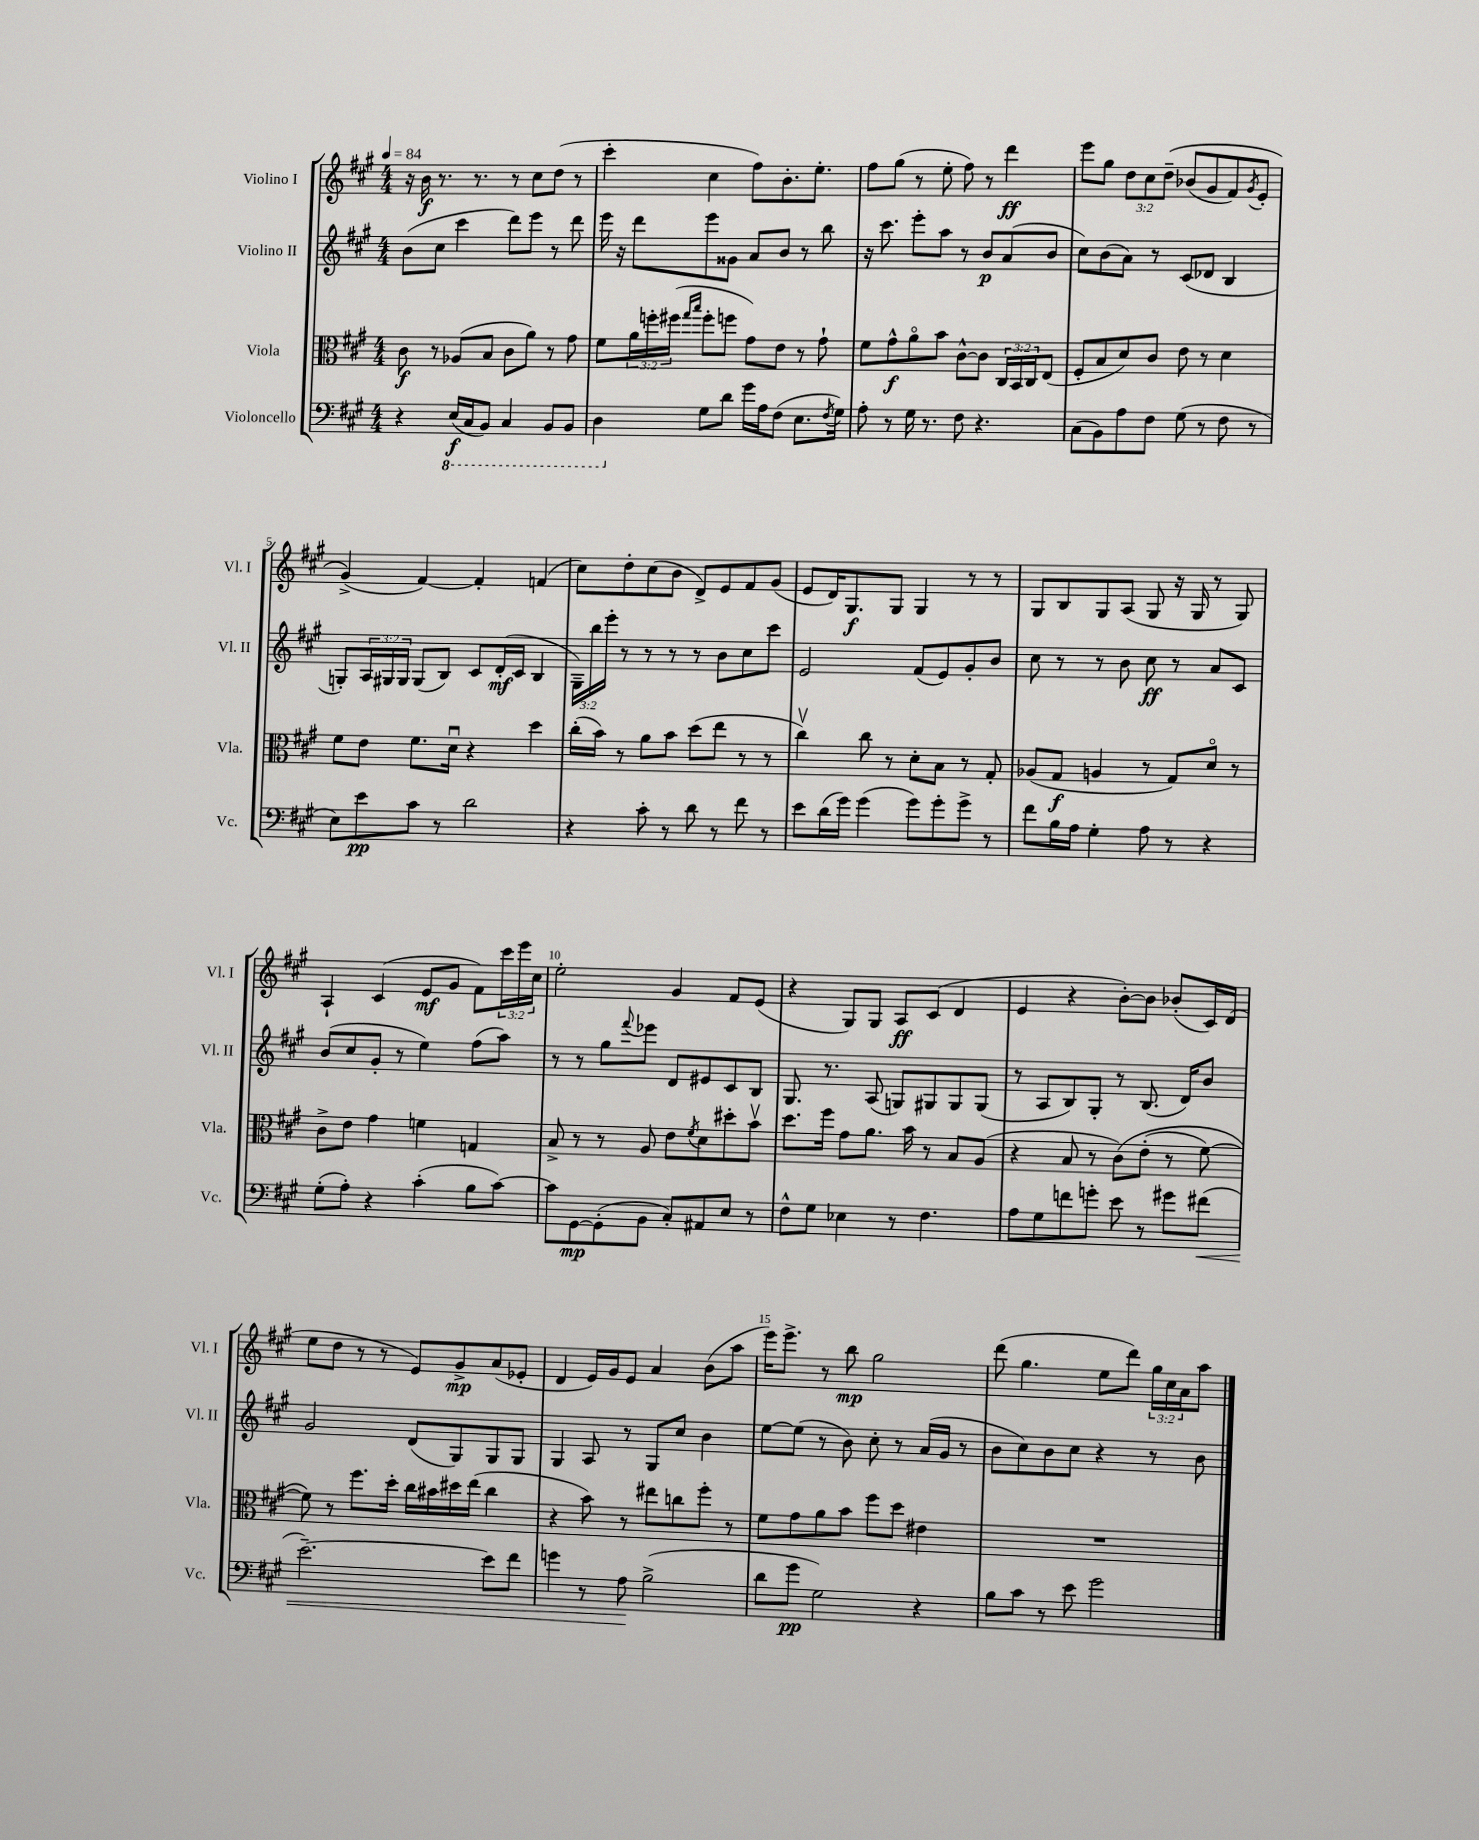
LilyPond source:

<<
\new StaffGroup <<
\new Staff = "s0" \with { instrumentName = "Violino I" shortInstrumentName = "Vl. I" } {
    \clef treble \key a \major \numericTimeSignature \time 4/4 \override Staff.TupletNumber.text = #tuplet-number::calc-fraction-text \tempo 4 = 84
    r16 b'16\f r8. r8. r8 cis''8 d''8( r8 |
    cis'''4-. cis''4 fis''8) b'8.-. e''8.-. |
    fis''8 gis''8( r8 e''8-. fis''8) r8 d'''4\ff |
    e'''8 gis''8 \tuplet 3/2 { d''8 cis''8 d''8--\( } bes'8( gis'8 fis'8) \acciaccatura { gis'8 } e'8-. |
    gis'4->(\) fis'4~) fis'4-. f'4( |
    cis''8) d''8-. cis''8( b'8 d'8->) e'8 fis'8 gis'8( |
    e'8 d'16) gis8.\f gis8 gis4 r8 r8 |
    gis8 b8 gis8 a8( gis8 r16 gis16 r8 gis8) |
    a4-! cis'4( e'8\mf gis'8 fis'8) \tuplet 3/2 { cis'''16 e'''16 cis''16 } |
    e''2-. gis'4 fis'8 e'8( |
    r4 gis8) gis8 a8\ff cis'8( d'4 |
    e'4 r4 b'8~-.) b'8 bes'8-.( cis'16) d'16( |
    e''8 d''8 r8 r8 e'8) gis'8->\mp a'8( ees'8-. |
    d'4 e'16) gis'16 e'8 a'4 b'8( a''8 |
    e'''16) e'''8.-> r8 b''8\mp gis''2 |
    d'''8( gis''4. e''8 d'''8) \tuplet 3/2 { gis''16 cis''16 a'16 } a''8 \bar "|." |
}
\new Staff = "s1" \with { instrumentName = "Violino II" shortInstrumentName = "Vl. II" } {
    \clef treble \key a \major \numericTimeSignature \time 4/4 \override Staff.TupletNumber.text = #tuplet-number::calc-fraction-text
    b'8( cis''8 cis'''4 d'''8) e'''8 r8 d'''8 |
    e'''16 r16 d'''8 e'''8 gisis'8 a'8 b'8 r8 b''8 |
    r16 cis'''8. e'''8-. a''8 r8 b'8\p a'8( b'8 |
    cis''8) b'8( a'8) r8 cis'8( des'8 b4 |
    g8-.) \tuplet 3/2 { a16 gis16 gis16 } gis8( b8) cis'8 d'16-.\mf( cis'16 b4 |
    \tuplet 3/2 { gis16--) b''16 e'''16-. } r8 r8 r8 r8 b'8 cis''8 cis'''8 |
    e'2 fis'8( e'8) gis'8-. b'8 |
    cis''8 r8 r8 b'8 cis''8\ff r8 a'8 cis'8 |
    b'8( cis''8 gis'8-. r8 e''4) fis''8( a''8) |
    r8 r8 gis''8 \appoggiatura { fis'''8 } ees'''8 d'8 eis'8 cis'8 b8 |
    gis8. r8. a8( g8) gis8 gis8 gis8( |
    r8 a8 b8) gis8-. r8 b8.( d'16) b'8 |
    gis'2 d'8( gis8) gis8 gis8 |
    gis4 a8 r8 gis8 cis''8 b'4 |
    e''8~ e''8( r8 b'8) cis''8-. r8 a'16( gis'16 r8 |
    b'8 cis''8) b'8 cis''8 r4 r8 b'8 \bar "|." |
}
\new Staff = "s2" \with { instrumentName = "Viola" shortInstrumentName = "Vla." } {
    \clef alto \key a \major \numericTimeSignature \time 4/4 \override Staff.TupletNumber.text = #tuplet-number::calc-fraction-text
    cis'8\f r8 aes8( b8 cis'8 a'8) r8 gis'8 |
    fis'8 \tuplet 3/2 { a'16 f''16-. fis''16( } \grace { gis''16 b''16 } fis''8-. f''8 gis'8) e'8 r8 gis'8-! |
    fis'8 gis'8-^\f a'8\flageolet b'8 cis'8~-^ cis'8 \tuplet 3/2 { cis16 b,16 cis16 } e8( |
    fis8-. b8 d'8) cis'8 e'8 r8 d'4 |
    fis'8 e'8 fis'8. d'16\downbow r4 d''4 |
    cis''16-.( b'16) r8 a'8 b'8 d''8( e''8 r8 r8 |
    cis''4\upbow) cis''8 r8 d'8-. b8 r8 gis8-. |
    aes8( gis8\f a4 r8 gis8) d'8\flageolet r8 |
    cis'8-> e'8 gis'4 f'4 g4 |
    b8-> r8 r8 a8 e'8 \acciaccatura { fis'8 } d'8 dis''8-. b'8\upbow |
    d''8. fis''16 gis'8 a'8. b'16 r8 b8 a8( |
    r4 b8 r8 cis'8)\( e'8-.( r8 fis'8~) |
    fis'8\) r8 fis''8. d''16-. cis''16 bis'16 dis''16 e''16( cis''4 |
    r4 b'8) r8 eis''8 c''8 fis''8-. r8 |
    fis'8 gis'8 a'8 b'8 fis''8 d''8 eis'4 |
    R1 \bar "|." |
}
\new Staff = "s3" \with { instrumentName = "Violoncello" shortInstrumentName = "Vc." } {
    \clef bass \key a \major \numericTimeSignature \time 4/4
    r4 \ottava #-1 e,16\f( cis,16 b,,8) cis,4 b,,8 b,,8 |
    d,4 \ottava #0 gis8 d'8 gis'16 a16 fis8( e8. \acciaccatura { fis8 } gis16) |
    a8-. r8 gis16 r8. fis8 r4. |
    cis8( b,8) a8 fis8 gis8( r8 fis8 r8 |
    e8) e'8\pp cis'8 r8 d'2 |
    r4 cis'8-. r8 d'8 r8 fis'8 r8 |
    e'8 d'16( gis'16) gis'4( gis'8) gis'8-. gis'8-> r8 |
    fis'8 b16 a16 gis4-. a8 r8 r4 |
    gis8-.( a8-.) r4 cis'4-.( b8 cis'8~) |
    cis'8 gis,8~\mp gis,8-.( b,8 cis8-.) ais,8 e8 r8 |
    fis8-^ gis8 ees4 r8 fis4. |
    a8 gis8 f'8 g'8-. e'8 r8 gis'8 fis'8\<( |
    e'2.~--) e'8 fis'8 |
    g'4 r8 a8\! b2->( |
    d'8 gis'8\pp gis2) r4 |
    b8 cis'8 r8 e'8 gis'2 \bar "|." |
}
>>
>>
\layout { \context { \Score \override BarNumber.break-visibility = ##(#f #t #t) barNumberVisibility = #(every-nth-bar-number-visible 5) } }
